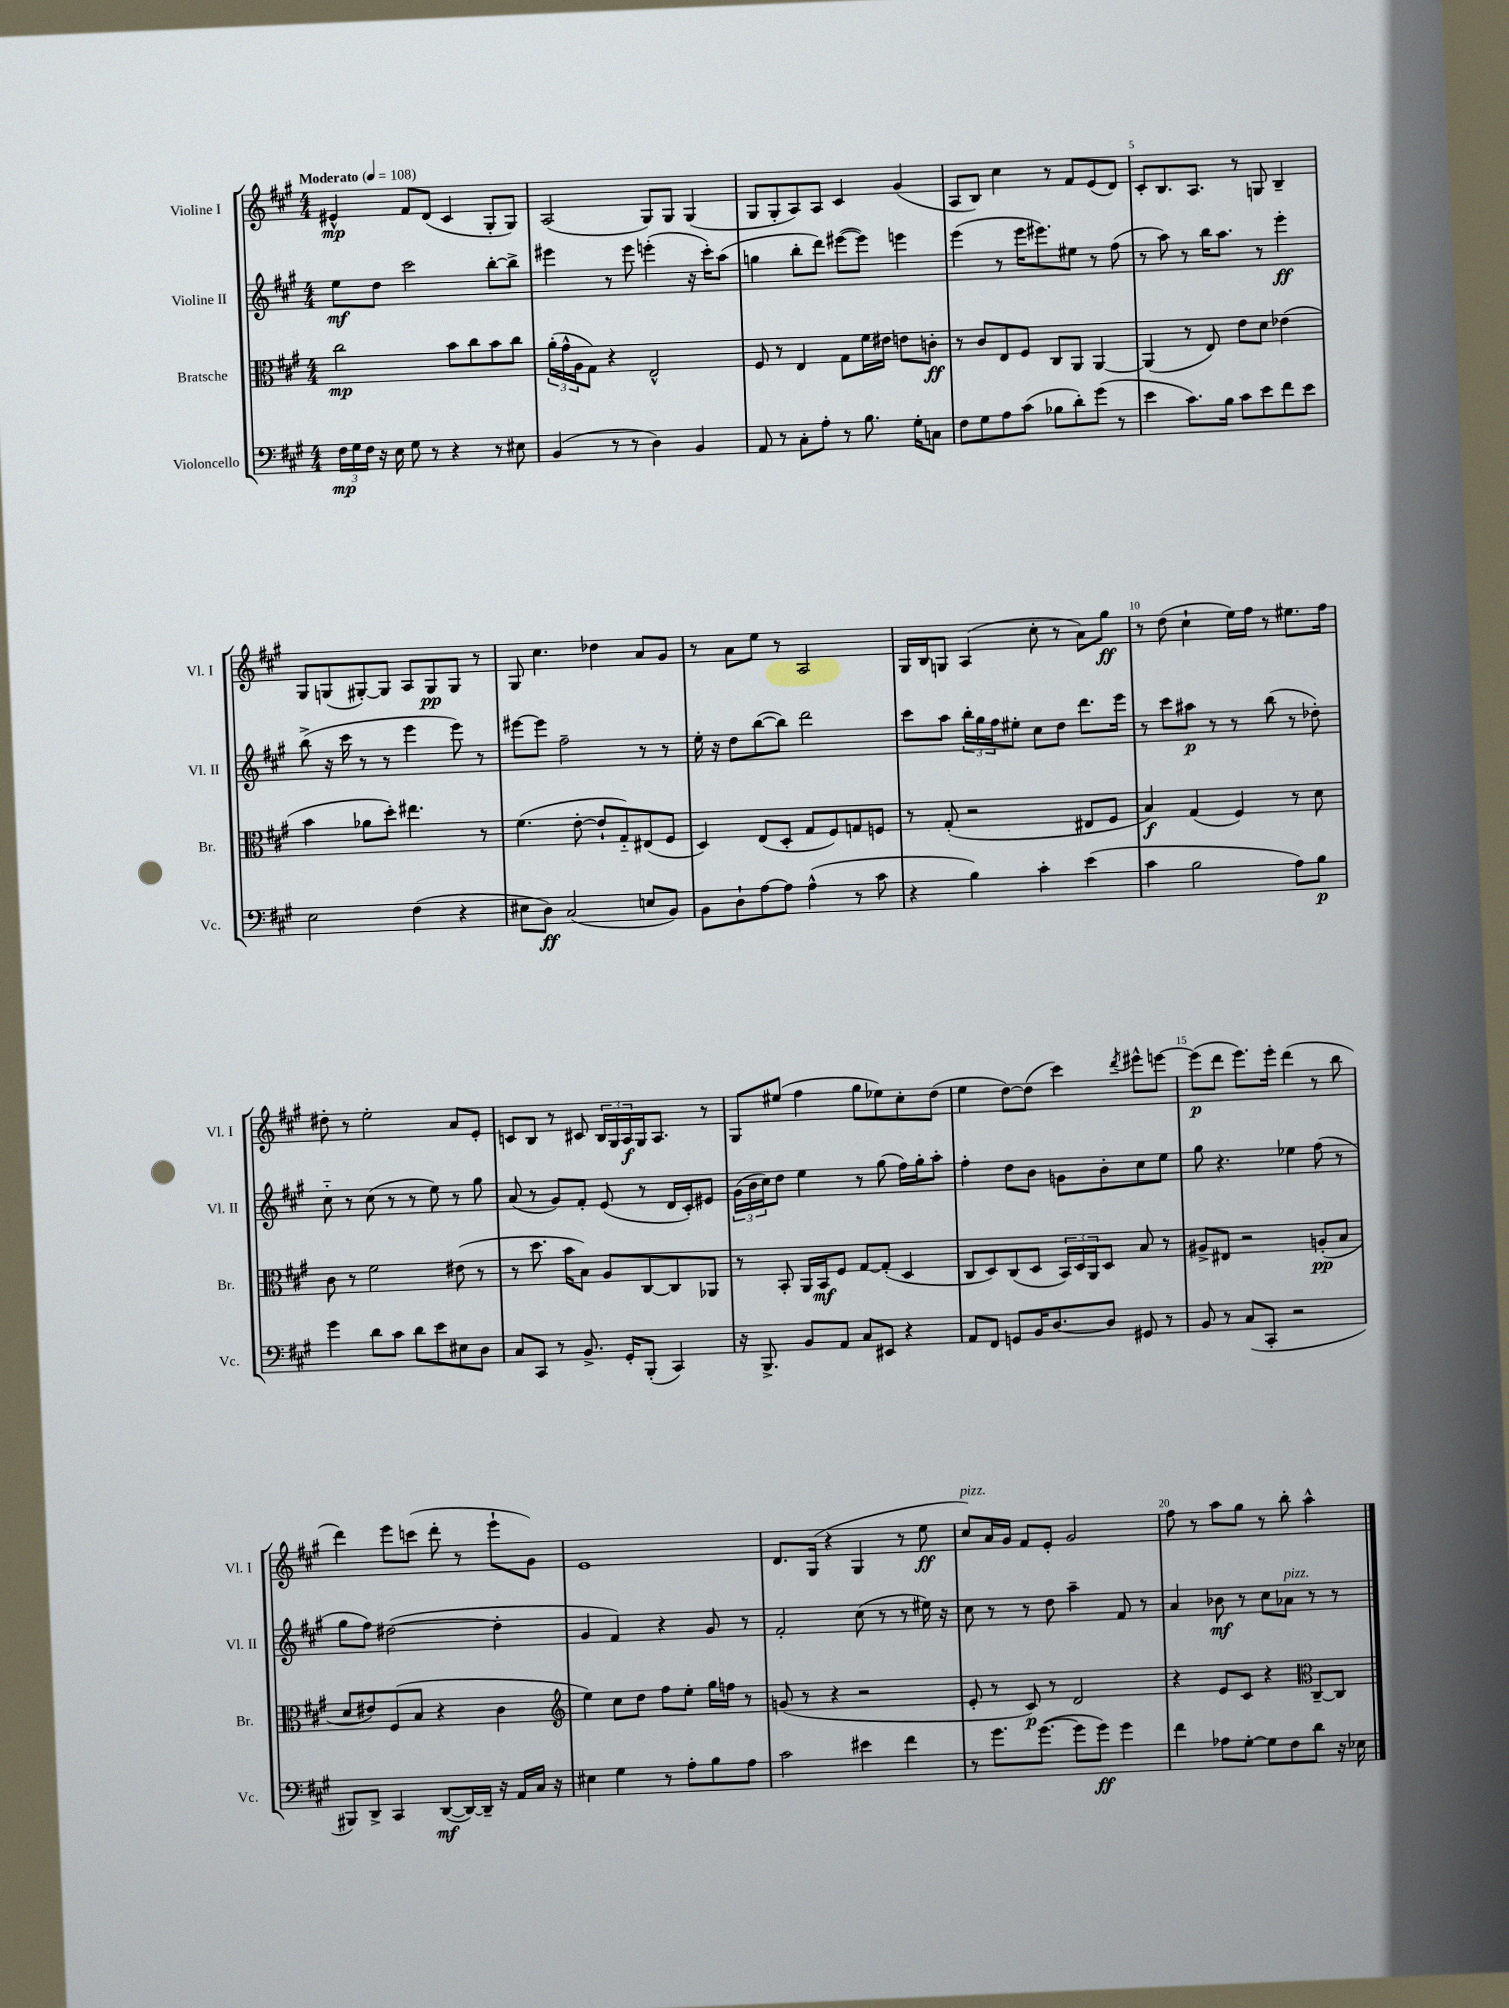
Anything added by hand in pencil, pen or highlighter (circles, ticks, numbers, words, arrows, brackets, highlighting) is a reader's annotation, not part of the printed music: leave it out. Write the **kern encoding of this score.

**kern	**kern	**kern	**kern
*staff4	*staff3	*staff2	*staff1
*clefF4	*clefC3	*clefG2	*clefG2
*k[f#c#g#]	*k[f#c#g#]	*k[f#c#g#]	*k[f#c#g#]
*M4/4	*M4/4	*M4/4	*M4/4
*MM108	*MM108	*MM108	*MM108
24F#\LL	2cc#\	8ee\L	4e#^^/
24G#\	.	.	.
24F#\JJ	.	.	.
16r	.	8dd\J	.
16E\	.	.	.
8G#\	.	2ccc#\	8f#/L
8r	.	.	(8d/J
4r	8b\L	.	4c#/
.	8cc#\	.	.
8r	8b\	[8bb'\L	8G#'/L
8E#\	8cc#\J	8bb^\]J	8G#/J)
=	=	=	=
(4BB/	(24a'\LL	4eee#\	(2A/
.	24g#^^\	.	.
.	24A\J	.	.
.	8G#\J)	.	.
8r	4r	8r	.
8r	.	8eee#\	.
4D\)	2E^^/	(4eee'\	8G#/L)
.	.	.	8G#/J
4BB/	.	16r	(4G#/
.	.	16ccc#'\LK)	.
.	.	(8aa\J	.
=	=	=	=
8AA/	8F#/	4gg\	8G#/L
8r	8r	.	8G#'/
8C#'\L	4E/	8bb'\L	8A/)
8A'\J	.	8ddd\J)	8A/J
8r	8G#\L	([8eee#\L	4c#/
8.B\	16f#\L	8eee#\]J)	.
.	16e#\JJ	.	.
.	8e\L	4eee\	(4g#/
16G#'\LK	.	.	.
8C\J	8c'\J	.	.
=	=	=	=
8F#\L	8r	(4eee\	8A/L
8G#\	8c#/L	.	8B/J)
8A\	8E/	8r	4cc#\
(8c#\J	8F#/J	16eee\LK	.
.	.	8.eee#\)	.
8B-\L	8C#/L	.	8r
8d'\)	8AA/J	8ee#\J	8f#/L
(8g#\J	[4AA/	8r	(8e/
8r	.	(8ff#\	8d/J)
=	=	=	=
4e\	(4AA/]	8r	8c#'/L
.	.	8aa\)	8.B/
8.c#\L)	8r	8r	.
.	.	.	8.A/J
.	8E/)	16bb\LK	.
16B\Jk	.	8.aa\J	.
8c#\L	8e\L	.	8r
8e\	8d\J	8r	8G/
8f#\	(4e-\	4eee'\	4B~/
8e\J	.	.	.
=	=	=	=
2E\	4b\	(8bb^\	8G#/L
.	.	16r	(8G/
.	.	16ccc#\	.
.	8a-\L	8r	[8G#'/)
.	8dd'\J)	8r	8G#/]J
(4F#\	4.ee#\	4eee\	8A/L
.	.	.	8G#/
4r	.	8eee\)	8G#/J
.	8r	8r	8r
=	=	=	=
8E#\L	(4.f#\	[8eee#\L	8G#/
8D\J)	.	8eee#\]J	4.cc#\
(2C#/	.	2ff#~\	.
.	[8e'\	.	.
.	8e`/]L	.	4dd-\
.	8G#'~/)	.	.
8E/L	(8E#/	8r	8a/L
8BB/J)	8F#/J	8r	8g#/J
=	=	=	=
8BB\L	4D/)	16ee'\	8r
.	.	16r	.
8D`\	.	8dd\L	8a\L
[8A\	(8E/L	([8bb\	8ee\J
8A\]J	8D'/J	8bb\]J)	8r
(4A^^\	8G#/L	2ddd\	2A/
.	8F#/)	.	.
8r	8G/	.	.
8c#\	8F/J	.	.
=	=	=	=
4r	8r	8ccc#\L	16G#/LL
.	.	.	16B/J
.	(8G#'/	8aa\J	8G/J
4B\)	2r	24bb'\LL	(4A/
.	.	24gg#\	.
.	.	24ff#\J	.
.	.	8ee#'\J	.
4c#'\	.	8cc#\L	8cc#'\
.	.	8dd\J	8r
(4e\	8E#/L	8.ddd\L	8a\L)
.	8F#/J	.	8gg#\J
.	.	16eee\Jk	.
=	=	=	=
4c#\	4B/)	8r	8r
.	.	8ccc#\L	(8dd\
2B\	(4G#/	8aa#\J	4cc#`\
.	.	8r	.
.	4F#/)	8r	16ee\LL)
.	.	.	16ff#\JJ
.	.	(8bb\	8r
8A\L)	8r	8r	8.ee#\L
8B\J	8d\	8dd-'\)	.
.	.	.	16ff#\Jk
=	=	=	=
4g#\	8c#\	8cc#'~\	8dd#'\
.	8r	8r	8r
8d\L	2f#\	(8cc#\	2ee'\
8c#\J	.	8r	.
8d\L	.	8r	.
8e\	.	8ee\)	.
8E#\	(8e#\	8r	8a/L
8D\J	8r	8gg#\	8e'/J
=	=	=	=
8C#/L	8r	(8a/	8c/L
8CC#/J	8.dd\	8r	8B/J
8r	.	8g#/L)	8r
.	16b\LK	.	.
8.BB^/	8B\J)	8f#'/J	8c#/
.	8A/L	(8e/	24B/LL
.	.	.	24G#/
16GG#'/LK	.	.	.
.	.	.	24A/
(8BBB'/J	[8C#/	8r	16G#/J
.	.	.	8.A/J
4CC#/)	8C#/]	16d/LL	.
.	.	16c#'/J)	.
.	8AA-/J	8e#/J	8r
=	=	=	=
16r	8r	(24g#\LL	8G#/L
.	.	24b\	.
8.BBB^/	.	.	.
.	.	24cc#\J)	.
.	8BB'/	8dd\J	(8ee#/J
8BB/L	16AA/LL	4ee\	4ff#\
.	16BB/J	.	.
8AA/J	8F#/J	.	.
8C#/L	[8G#/L	8r	8gg#\L
8EE#/J	(8G#'/]J	(8gg#\	8ee-\)
4r	4D/	16ff#\LL)	8cc#'\
.	.	16gg#'\J	.
.	.	8aa'\J	(8dd\J
=	=	=	=
8AA/L	8C#/L	4ff#'\	4ee\
8FF#/J	8D/)	.	.
8GG/L	(8C#/	8dd\L	[8dd\L)
16BB/K	8D/J	8b\J	(8dd\]J
[8.D/	.	.	.
.	24BB/LL)	8g\L	4ccc#\)
.	24D/	.	.
.	24AA/J	.	.
8D/]J	8D/J	8b'\	.
.	.	.	8qddd/
8GG#/	8B/	8cc#\	8eee#^^\L
8r	8r	8ee\J	[8eee\J
=	=	=	=
8BB/	8A#^/L	8gg#\	(8eee\]L
8r	8E#/J	4.r	8ddd\J
(8C#/L	2r	.	8.eee\L)
8CC#'/J	.	.	.
.	.	.	16eee'\Jk
2r	.	4ee-\	(4ddd\
.	(8A'/L	(8ff#\	8r
.	8B/J	8r	8bb\
=	=	=	=
8BBB#/L)	8d/L	8gg#\L	4ddd\)
8DD^/J	8e#/)	8ff#\J)	.
4CC#/	(8F#/	([2dd#\	8eee\L
.	8B/J	.	(8ccc\J
([8DD/L	4r	.	8ddd'\
16DD/_L)	.	.	8r
16DD~/]JJ	.	.	.
16r	4c#\	4dd#'\]	8eee`\L
16AA/LL	.	.	.
16C#/JJ	.	.	8g#\J)
16r	.	.	.
=	=	=	=
*	*clefG2	*	*
4E#\	4ee\)	4g#/	1e
4G#\	8cc#\L	4f#/)	.
.	8dd\J	.	.
8r	8ff#\L	4r	.
8A'\L	8ee'\J	.	.
8B\	16gg#\LL	8g#/	.
.	16ff\JJ	.	.
8A\J	8r	8r	.
=	=	=	=
2c#\	(8g/	2f#'/	8.d/L
.	8r	.	.
.	.	.	(16G#/Jk
.	4r	.	4r
4e#\	2r	(8cc#\	4G#/
.	.	8r	.
4f#\	.	8r	8r
.	.	16ee#\)	8ee\
.	.	16r	.
=	=	=	=
8r	8e'/	8cc#\	8cc#/L)
8.g#\L	8r	8r	16a/L
.	.	.	16g#/JJ
.	8c#/)	8r	8f#/L
([8.g#\J	.	.	.
.	8r	8dd\	8e'/J
8g#\]L	2d/	4aa~\	2g#/
8g#\J)	.	.	.
4g#\	.	8f#/	.
.	.	8r	.
=	=	=	=
4f#\	4r	4a/	8ff#\
.	.	.	8r
8A-\L	8e/L	8b-\	8aa\L
[8G#'\J	8c#/J	8r	8gg#\J
8G#\]L	4r	8cc#\L	8r
8F#\	.	8a-\J	8bb'\
*	*clefC3	*	*
8d\J	[8C#~/L	8r	4aa^^\
16r	8C#/]J	8r	.
16E-\	.	.	.
==	==	==	==
*-	*-	*-	*-
